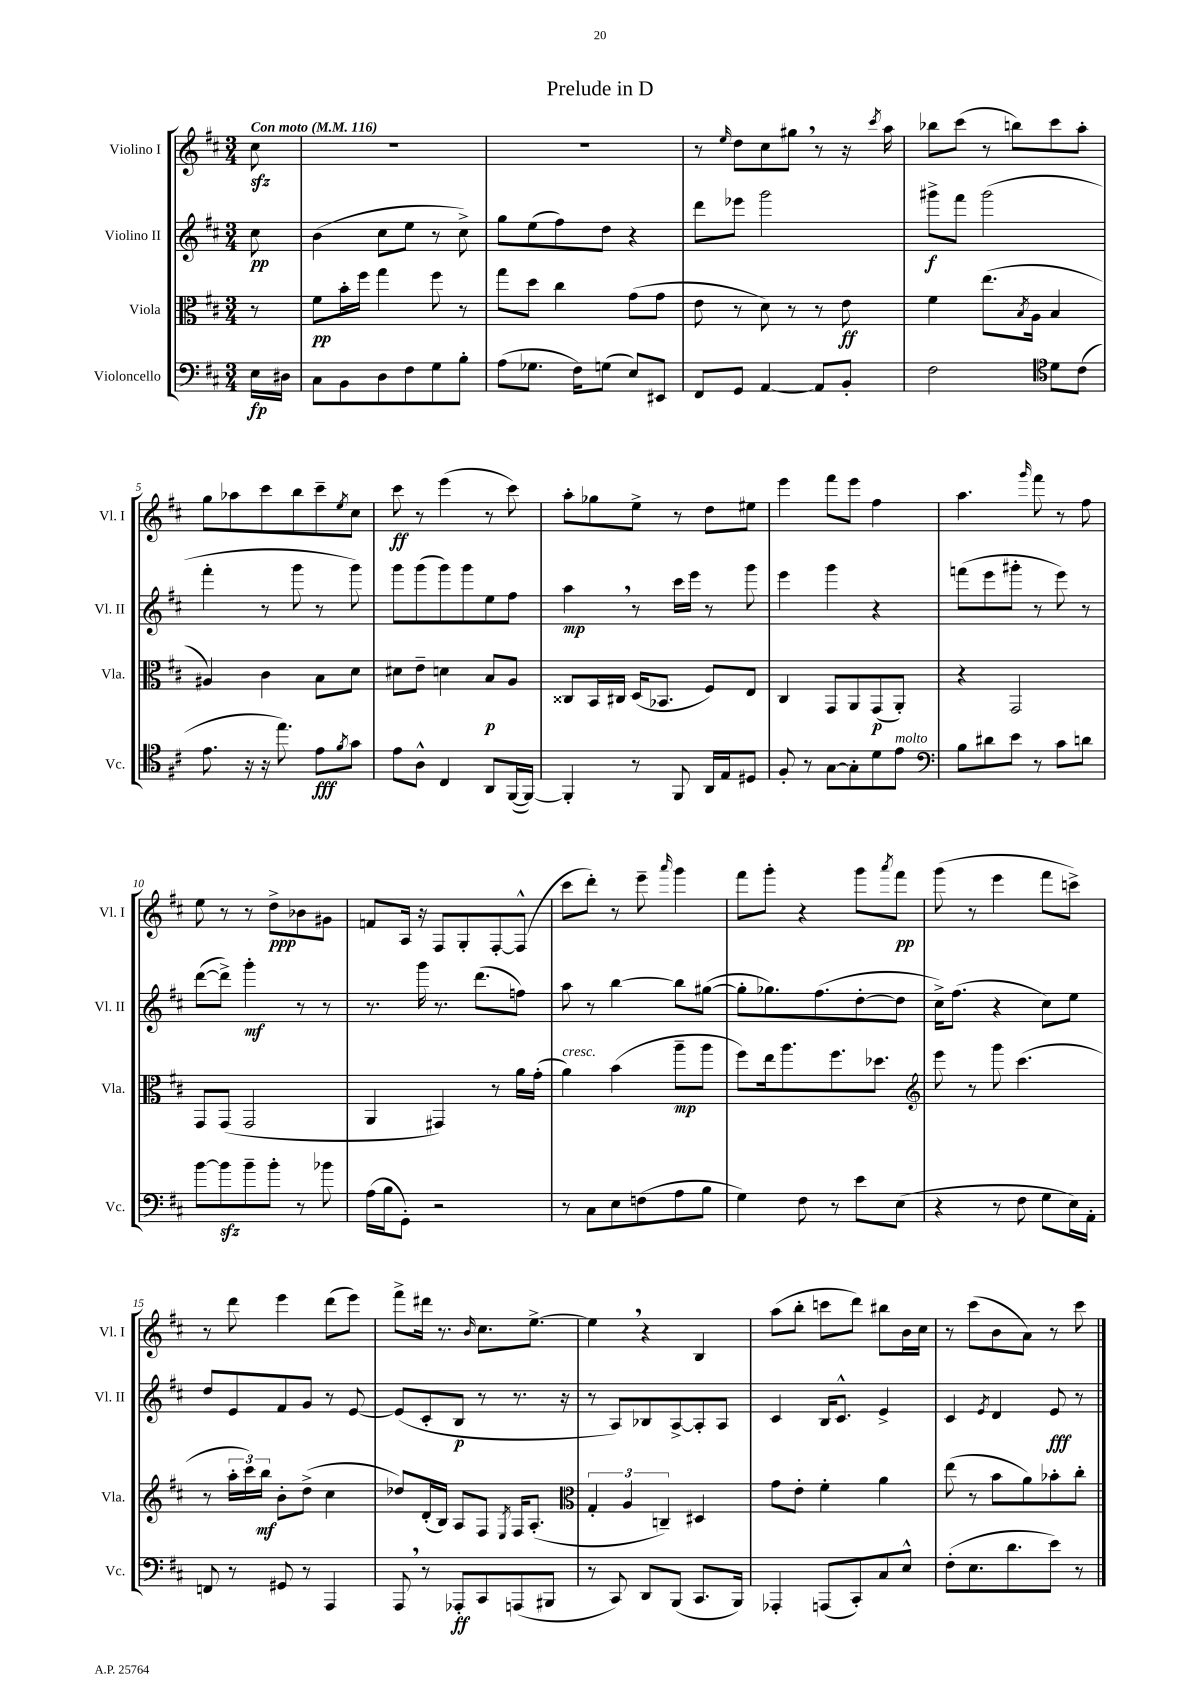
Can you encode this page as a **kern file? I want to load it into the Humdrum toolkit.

**kern	**dynam	**kern	**dynam	**kern	**dynam	**kern	**dynam
*part4	*part4	*part3	*part3	*part2	*part2	*part1	*part1
*staff4	*staff4	*staff3	*staff3	*staff2	*staff2	*staff1	*staff1
*I"Violoncello	*	*I"Viola	*	*I"Violino II	*	*I"Violino I	*
*I'Vc.	*	*I'Vla.	*	*I'Vl. II	*	*I'Vl. I	*
*clefF4	*	*clefC3	*	*clefG2	*	*clefG2	*
*k[f#c#]	*	*k[f#c#]	*	*k[f#c#]	*	*k[f#c#]	*
*M3/4	*	*M3/4	*	*M3/4	*	*M3/4	*
*MM116	*	*MM116	*	*MM116	*	*MM116	*
=	=	=	=	=	=	=	=
!	!	!	!	!	!	!LO:TX:a:B:t=Con moto	!
16E\LL	fp	8r	.	8cc#\	pp	8cc#zz\	.
16D#X\JJ	.	.	.	.	.	.	.
=1	=1	=1	=1	=1	=1	=1	=1
8C#\L	.	8f#\L	pp	(4b\	.	2.r	.
8BB\	.	16b'\L	.	.	.	.	.
.	.	16ff#\JJ	.	.	.	.	.
8D\	.	4gg\	.	8cc#\L	.	.	.
8F#\	.	.	.	8ee\J	.	.	.
8G\	.	8ff#\	.	8r	.	.	.
8B'\J	.	8r	.	8cc#^\)	.	.	.
=2	=2	=2	=2	=2	=2	=2	=2
(8A\L	.	8gg\L	.	8gg\L	.	2.r	.
8.G-X\J	.	8dd\J	.	(8ee\	.	.	.
.	.	4cc#\	.	8ff#\)	.	.	.
16F#\KL)	.	.	.	.	.	.	.
(8Gn\J	.	.	.	8dd\J	.	.	.
8E/L)	.	(8g\L	.	4r	.	.	.
8EE#X/J	.	8g\J	.	.	.	.	.
=3	=3	=3	=3	=3	=3	=3	=3
8FF#/L	.	8e\	.	8ddd\L	.	8r	.
.	.	.	.	.	.	16qqee/	.
8GG/J	.	8r	.	8eee-X\J	.	8dd\L	.
[4AA/	.	8d\)	.	2ggg\	.	8cc#\	.
.	.	8r	.	.	.	8gg#X,\J	.
8AA/L]	.	8r	.	.	.	8r	.
8BB'/J	.	8e\	ff	.	.	16r	.
.	.	.	.	.	.	8qccc#/	.
.	.	.	.	.	.	16aa\	.
=4	=4	=4	=4	=4	=4	=4	=4
2F#\	.	4f#\	.	8ggg#X^\L	f	8bb-X\L	.
.	.	.	.	8fff#\J	.	(8ccc#\J	.
.	.	(8.ee\L	.	(2ggg#\	.	8r	.
.	.	.	.	.	.	8bbn\L)	.
.	.	8qB/	.	.	.	.	.
.	.	16A\Jk	.	.	.	.	.
*clefC4	*	*	*	*	*	*	*
8d\L	.	4B/	.	.	.	8ccc#\	.
(8c#\J	.	.	.	.	.	8aa'\J	.
!!LO:LB:g=z
=5	=5	=5	=5	=5	=5	=5	=5
8.e\	.	4A#X/)	.	4fff#'\	.	8gg\L	.
.	.	.	.	.	.	8aa-X\	.
16r	.	.	.	.	.	.	.
16r	.	4c#\	.	8r	.	8ccc#\	.
8.ee\)	.	.	.	.	.	.	.
.	.	.	.	8ggg\	.	8bb\	.
8e\L	fff	8B\L	.	8r	.	8ccc#~\	.
8qf#/	.	.	.	.	.	8qee/	.
8g\J	.	8d\J	.	8ggg\)	.	8cc#\J	.
=6	=6	=6	=6	=6	=6	=6	=6
8e\L	.	8d#X\L	.	8ggg\L	.	8ccc#\	ff
8A^^\J	.	8e~\J	.	(8ggg\	.	8r	.
4C#/	.	4dn\	.	8ggg\)	.	(4eee\	.
.	.	.	.	8ggg\	.	.	.
8AA/L	.	8B/L	p	8ee\	.	8r	.
([16FF#/L	.	8A/J	.	8ff#\J	.	8ccc#\)	.
16FF#/JJ_)	.	.	.	.	.	.	.
=7	=7	=7	=7	=7	=7	=7	=7
4FF#'/]	.	8C##X/L	.	4aa,\	mp	8aa'\L	.
.	.	16BB/L	.	.	.	8gg-X\	.
.	.	16C#X/JJ	.	.	.	.	.
8r	.	(16D/KL	.	8r	.	8ee^\J	.
.	.	8.BB-X/J	.	.	.	.	.
8FF#/	.	.	.	16ccc#\LL	.	8r	.
.	.	.	.	16eee\JJ	.	.	.
16AA/LL	.	8F#/L)	.	8r	.	8dd\L	.
16E/J	.	.	.	.	.	.	.
8D#X/J	.	8E/J	.	8ggg\	.	8ee#X\J	.
=8	=8	=8	=8	=8	=8	=8	=8
8F#'/	.	4C#/	.	4eee\	.	4eee\	.
8r	.	.	.	.	.	.	.
[8G\L	.	8GG/L	.	4ggg\	.	8fff#\L	.
8G'\]	.	8AA/	.	.	.	8eee\J	.
8d\	.	(8GG/	p	4r	.	4ff#\	.
!LO:TX:a:i:t=molto	!	!	!	!	!	!	!
8e\J	.	8AA'/J)	.	.	.	.	.
=9	=9	=9	=9	=9	=9	=9	=9
*clefF4	*	*	*	*	*	*	*
8B\L	.	4r	.	(8fffn\L	.	4.aa\	.
8d#X\	.	.	.	8eee\	.	.	.
8e\J	.	2GG/	.	8ggg#X'\J	.	.	.
.	.	.	.	.	.	16qqggg/	.
8r	.	.	.	8r	.	8fff#\	.
8c#\L	.	.	.	8eee\)	.	8r	.
8dn\J	.	.	.	8r	.	8ff#\	.
!!LO:LB:g=z
=10	=10	=10	=10	=10	=10	=10	=10
[8b\L	.	8GG/L	.	([8ddd\L	.	8ee\	.
8bzz\]	.	(8GG/J	.	8ddd^\J])	.	8r	.
8b~\	.	2GG/	.	4ggg'\	mf	8r	.
8b'\J	.	.	.	.	.	8dd^\L	ppp
8r	.	.	.	8r	.	8b-X\	.
8b-X\	.	.	.	8r	.	8g#X\J	.
=11	=11	=11	=11	=11	=11	=11	=11
(16A\LL	.	4AA/	.	8.r	.	8fn/L	.
16B\J	.	.	.	.	.	.	.
8GG'\J)	.	.	.	.	.	16A/Jk	.
.	.	.	.	16ggg\	.	16r	.
2r	.	4GG#X/)	.	8.r	.	8F#/L	.
.	.	.	.	.	.	8G'/	.
.	.	.	.	(8.ddd\L	.	.	.
.	.	8r	.	.	.	[8F#'/	.
.	.	16a\LL	.	8ffn\J)	.	(8F#^^/J]	.
.	.	(16g'\JJ	.	.	.	.	.
=12	=12	=12	=12	=12	=12	=12	=12
!	!	!LO:TX:a:i:t=cresc.	!	!	!	!	!
8r	.	4a\)	.	8aa\	.	8ccc#\L	.
8C#\L	.	.	.	8r	.	8ddd'\J)	.
8E\	.	(4b\	.	[4bb\	.	8r	.
(8Fn\	.	.	.	.	.	8eee~\	.
.	.	.	.	.	.	16qqaaa/	.
8A\	.	8aa~\L	mp	8bb\L]	.	4ggg\	.
8B\J	.	8aa\J	.	([8gg#X\J	.	.	.
=13	=13	=13	=13	=13	=13	=13	=13
4G\)	.	8ff#\L)	.	8gg#'\L]	.	8fff#\L	.
.	.	16ee\k	.	8.gg-X\)	.	8ggg'\J	.
.	.	8.aa\	.	.	.	.	.
8F#\	.	.	.	.	.	4r	.
.	.	.	.	(8.ff#\	.	.	.
8r	.	8.ff#\	.	.	.	.	.
8e\L	.	.	.	[8dd'\	.	8ggg\L	.
.	.	8.dd-X\J	.	.	.	.	.
.	.	.	.	.	.	8qaaa/	.
(8E\J	.	.	.	8dd\J]	.	8fff#\J	pp
=14	=14	=14	=14	=14	=14	=14	=14
*	*	*clefG2	*	*	*	*	*
4r	.	8eee\	.	16cc#^\KL)	.	(8ggg\	.
.	.	.	.	(8.ff#\J	.	.	.
.	.	8r	.	.	.	8r	.
8r	.	8ggg\	.	4r	.	4eee\	.
8F#\	.	(4.ccc#\	.	.	.	.	.
8G\L	.	.	.	8cc#\L)	.	8fff#\L	.
16E\L)	.	.	.	8ee\J	.	8cccn^\J)	.
16AA'\JJ	.	.	.	.	.	.	.
!!LO:LB:g=z
=15	=15	=15	=15	=15	=15	=15	=15
8FFn/	.	8r	.	8dd/L	.	8r	.
8r	.	24aa'\LL	.	8e/	.	8ddd\	.
.	.	24ccc#\)	.	.	.	.	.
.	.	24bb\JJ	mf	.	.	.	.
8GG#X/	.	8b'\L	.	8f#/	.	4eee\	.
8r	.	(8dd^\J	.	8g/J	.	.	.
4AAA/	.	4cc#\	.	8r	.	(8ddd\L	.
.	.	.	.	[8e/	.	8eee\J)	.
=16	=16	=16	=16	=16	=16	=16	=16
8AAA,/	.	8dd-X/L)	.	(8e/L]	.	8fff#^\L	.
8r	.	(16d'/L	.	8c#'/	.	16ddd#X\Jk	.
.	.	16B/JJ)	.	.	.	8.r	.
8AAA-X'/L	ff	8A/L	.	8B/J	p	.	.
.	.	.	.	.	.	16qqb/	.
8CC#/	.	8F#/J	.	8r	.	8.cc#\L	.
.	.	8qE/	.	.	.	.	.
(8AAAn/	.	16F#/KL	.	8.r	.	.	.
.	.	(8.A'/J	.	.	.	[8.ee^\J	.
8BBB#X/J	.	.	.	.	.	.	.
.	.	.	.	16r	.	.	.
=17	=17	=17	=17	=17	=17	=17	=17
*	*	*clefC3	*	*	*	*	*
8r	.	6G'/	.	8r	.	4ee,\]	.
8CC#/)	.	.	.	8A/L)	.	.	.
.	.	6A/	.	.	.	.	.
8DD/L	.	.	.	8B-X/	.	4r	.
.	.	6Cn~/)	.	.	.	.	.
(8BBB/J	.	.	.	[8A^/	.	.	.
8.CC#/L	.	4D#X/	.	8A'/]	.	4B/	.
.	.	.	.	8A/J	.	.	.
16BBB/Jk)	.	.	.	.	.	.	.
=18	=18	=18	=18	=18	=18	=18	=18
4AAA-X'/	.	8g\L	.	4c#/	.	(8aa\L	.
.	.	8e'\J	.	.	.	8bb'\J	.
(8AAAn/L	.	4f#'\	.	16B/KL	.	8cccn\L	.
.	.	.	.	8.c#^^/J	.	.	.
8CC#'/)	.	.	.	.	.	8ddd\J)	.
8C#/	.	4a\	.	4e^/	.	8bb#X\L	.
8E^^/J	.	.	.	.	.	16b\L	.
.	.	.	.	.	.	16cc#\JJ	.
=19	=19	=19	=19	=19	=19	=19	=19
(8F#'\L	.	(8ee\	.	4c#/	.	8r	.
8.E\	.	8r	.	.	.	(8ccc#\L	.
.	.	.	.	8qe/	.	.	.
.	.	8b\L	.	4d/	.	8b\	.
8.d\	.	.	.	.	.	.	.
.	.	8a\)	.	.	.	8a\J)	.
8e\J)	.	8b-X'\	.	8e/	fff	8r	.
8r	.	8cc#'\J	.	8r	.	8ccc#\	.
==	==	==	==	==	==	==	==
*-	*-	*-	*-	*-	*-	*-	*-
